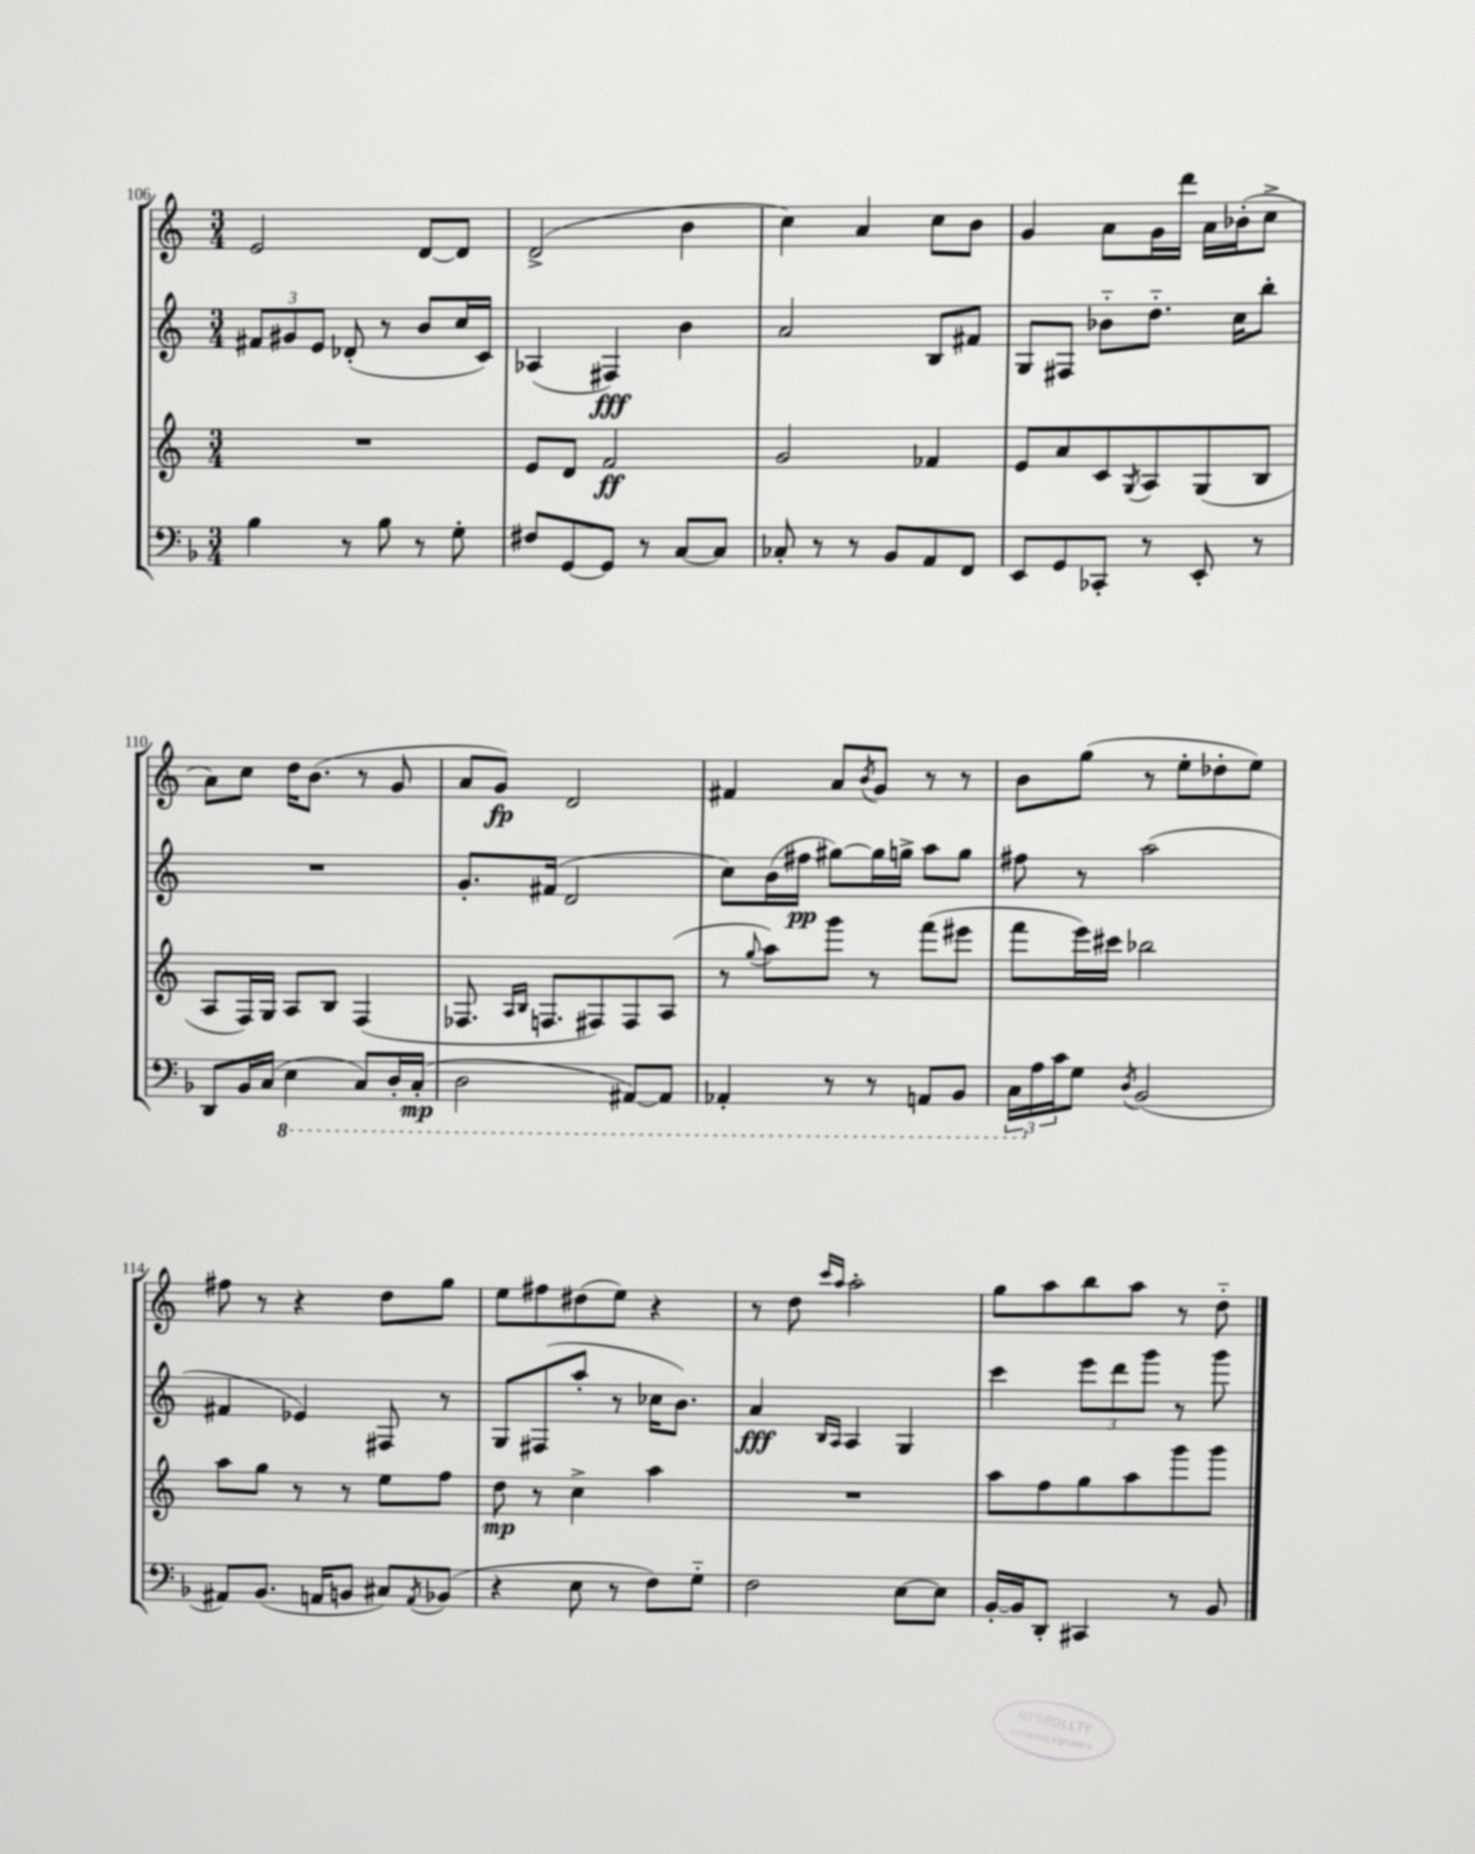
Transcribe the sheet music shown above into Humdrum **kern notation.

**kern	**kern	**kern	**kern
*staff4	*staff3	*staff2	*staff1
*clefF4	*clefG2	*clefG2	*clefG2
*k[b-]	*k[]	*k[]	*k[]
*M3/4	*M3/4	*M3/4	*M3/4
4B-	2.r	12f#	2e
.	.	12g#	.
.	.	12e	.
8r	.	(8d-'	.
8B-	.	8r	.
8r	.	8b	[8d
8G'	.	16cc	8d]
.	.	16c)	.
=	=	=	=
8F#	8e	(4A-	(2d^
[8GG	8d	.	.
8GG]	2f	4F#)	.
8r	.	.	.
[8C	.	4b	4b
8C]	.	.	.
=	=	=	=
8C-'	2g	2a	4cc)
8r	.	.	.
8r	.	.	4a
8BB-	.	.	.
8AA	4f-	8B	8cc
8FF	.	8f#	8b
=	=	=	=
8EE	8e	8G	4g
8GG	8a	8F#	.
8CC-'	8c	8b-'~	8a
.	8qG	.	.
8r	8A	8.dd'~	16g
.	.	.	16ddd
8EE'	(8G	.	16a
.	.	16cc	(16b-'
8r	8B	8bb'	8cc^
=	=	=	=
8DD	8A	2.r	8a)
16BB-	16F)	.	8cc
(16C	16G	.	.
4EE	8A	.	16dd
.	.	.	(8.b
.	8B	.	.
8CC)	(4F	.	8r
16DD'	.	.	8g
(16CC'	.	.	.
=	=	=	=
2DD	8.F-	8.g'	8a
.	.	.	8g)
.	16qqA	.	.
.	16qqB	.	.
.	8.F	(16f#	.
.	.	2d	2d
.	8F#)	.	.
[8AAA#)	8F#	.	.
8AAA#]	(8A	.	.
=	=	=	=
4AAA-'	8r	8cc)	4f#
.	8qqgg	.	.
.	8aa)	(16b	.
.	.	16ff#	.
8r	8ggg	[8gg#)	8a
.	.	.	8qb
8r	8r	16gg#]	8g
.	.	16gg^	.
8AAA	(8fff	8aa	8r
8BBB-	8eee#	8gg	8r
=	=	=	=
24CC	8fff	8ff#	8b
24A	.	.	.
24c	.	.	.
8G	16eee)	8r	(8gg
.	16ccc#	.	.
8qD	.	.	.
(2BB-	2bb-	(2aa	8r
.	.	.	8ee'
.	.	.	8dd-'
.	.	.	8ee)
=	=	=	=
8AA#)	8aa	4f#	8ff#
(8.BB-	8gg	.	8r
.	8r	4e-)	4r
16AA	.	.	.
8BB	8r	.	.
8C#)	8ee	8F#	8dd
8qAA	.	.	.
(8BB-	8ff	8r	8gg
=	=	=	=
4r	8dd	8G	8ee
.	8r	(8F#	8ff#
8E	4cc^	8aa'	(8dd#
8r	.	8r	8ee)
8F)	4aa	16cc-	4r
.	.	8.b)	.
8G'~	.	.	.
=	=	=	=
2F	2.r	4a	8r
.	.	.	8dd
.	.	16qqB	16qqccc
.	.	16qqA	16qqaa
.	.	4A	2aa'
[8E	.	4G	.
8E]	.	.	.
=	=	=	=
[16BB-'	8aa	4ccc	8gg
16BB-]	.	.	.
8DD'	8ff	.	8aa
4CC#	8gg	12eee	8bb
.	.	12ddd	.
.	8aa	.	8aa
.	.	12ggg	.
8r	8ggg	8r	8r
8BB-	8ggg	8ggg	8dd'~
==	==	==	==
*-	*-	*-	*-
